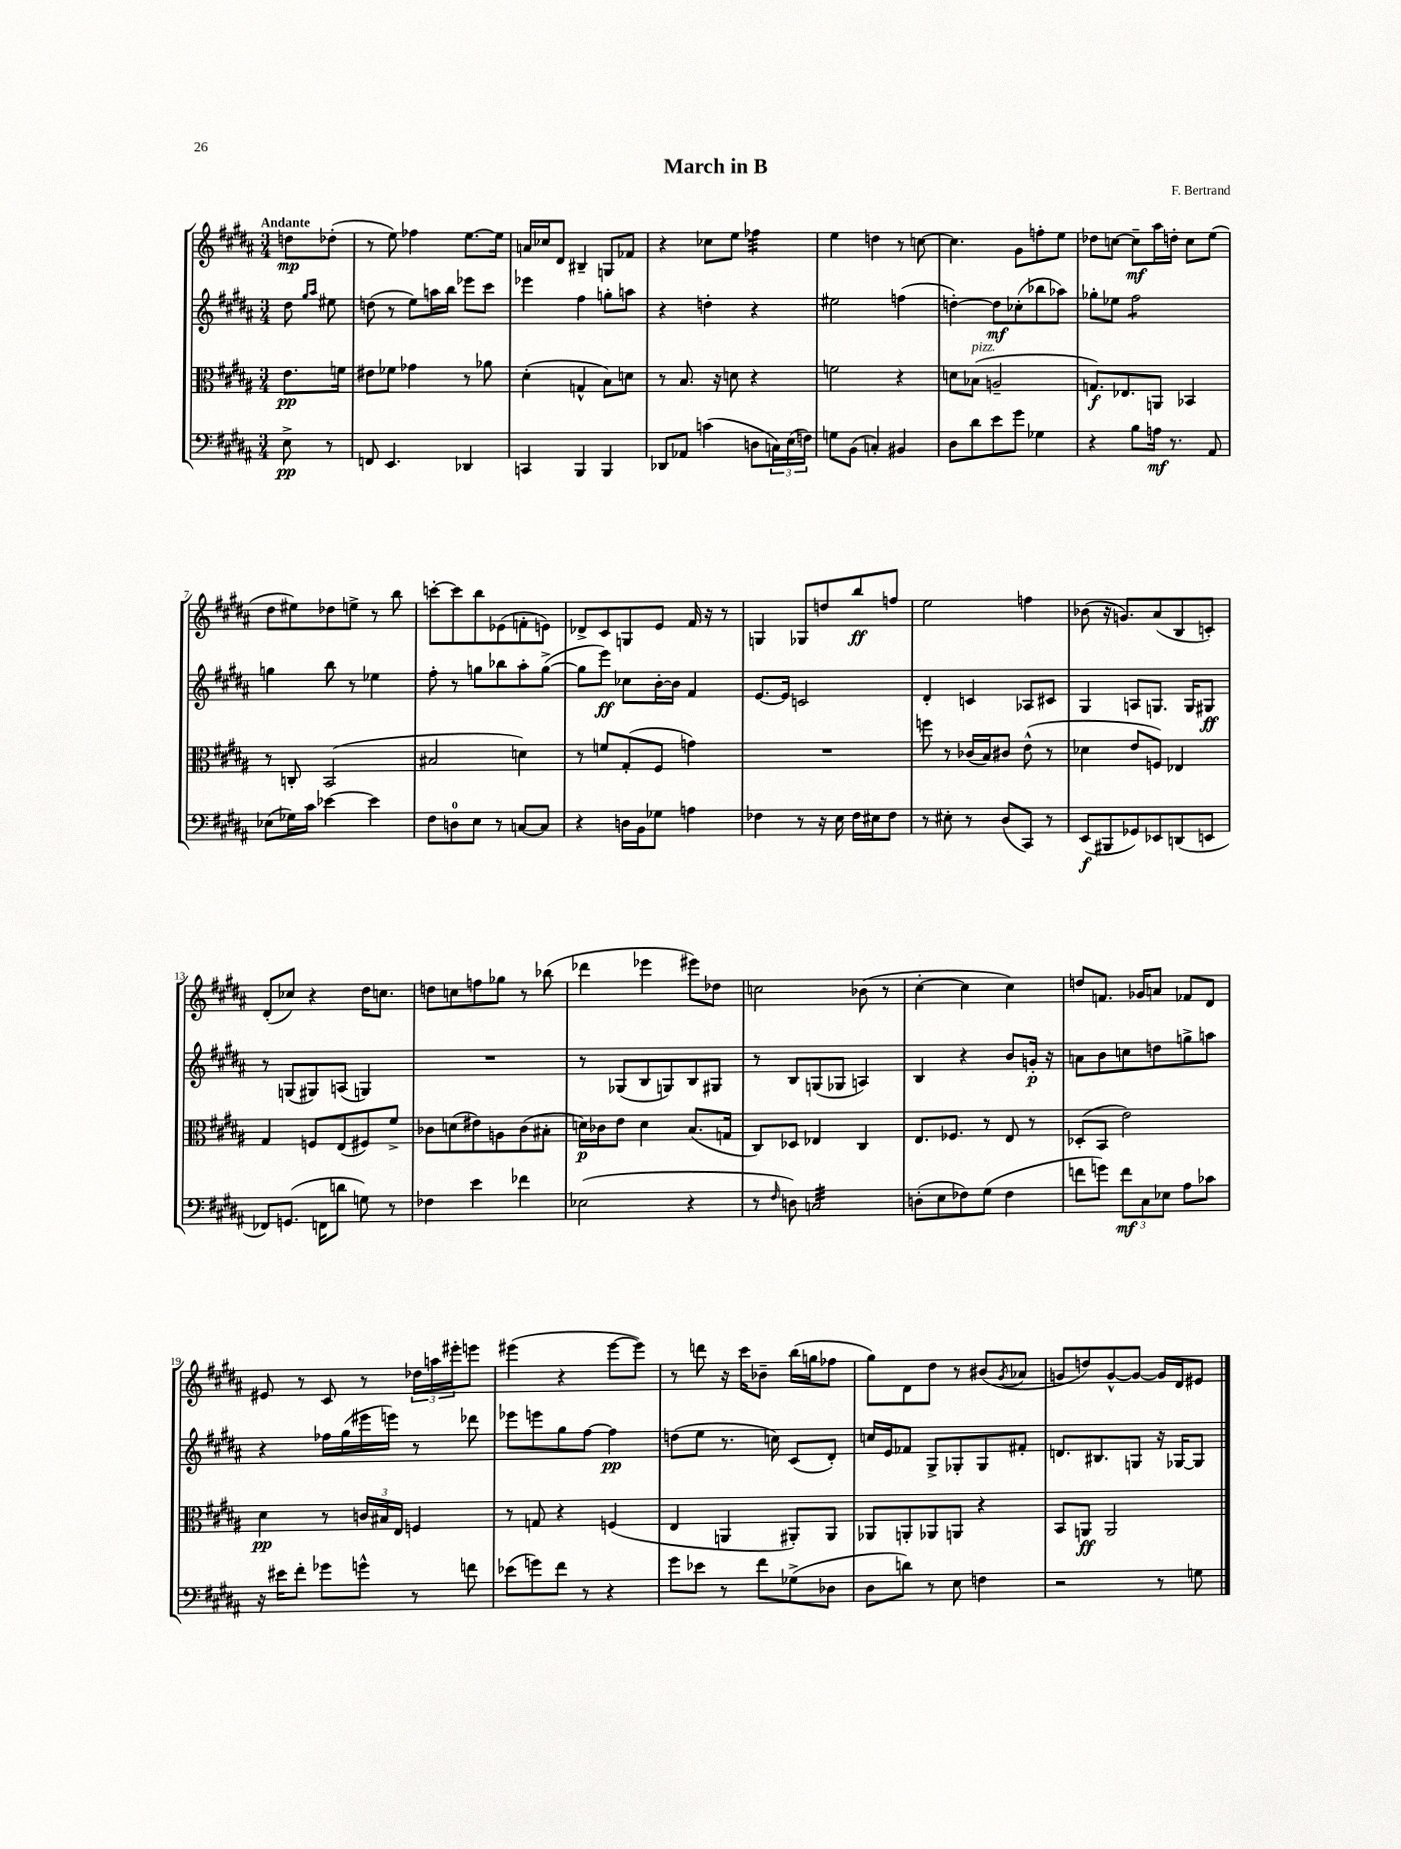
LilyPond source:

\header { title = "March in B" composer = "F. Bertrand" }
<<
\new StaffGroup <<
\new Staff = "s0" {
    \clef treble \key b \major \numericTimeSignature \time 3/4 \partial 4 \tempo "Andante"
    d''8\mp des''8-.( |
    r8 e''8) fes''4 e''8.~ e''16 |
    a'16 ces''16 dis'8 bis4-- g8 fes'8 |
    r4 ces''8 e''8 fes''4:32 |
    e''4 d''4 r8 c''8~ |
    c''4. gis'8 f''8-. e''8 |
    des''8 c''8~ c''8--\mf ais''16 d''16-. c''8 e''8( |
    dis''8 eis''8) des''8 e''8-> r8 b''8 |
    c'''8~-. c'''8 b''8 ees'8( f'8-. e'8) |
    des'8-> cis'8 g8 e'8 fis'16 r16 r8 |
    g4 ges8 d''8 b''8\ff f''8 |
    e''2 f''4 |
    bes'8( r16 g'8.) ais'8( b8 c'8-.) |
    dis'8-.( ces''8) r4 dis''16 c''8. |
    d''8 c''8 f''8 ges''8 r8 bes''8( |
    des'''4 ees'''4 eis'''8) des''8 |
    c''2 bes'8( r8 |
    cis''4~-. cis''4 cis''4) |
    d''8 f'8. ges'16 a'8 fes'8 dis'8 |
    eis'8 r8 cis'8 r8 \tuplet 3/2 { des''16 a''16 eis'''16-. } e'''8 |
    eis'''4( r4 eis'''8~ eis'''8) |
    r8 d'''8 r16 cis'''16 bes'8-- b''16( g''16 fes''8 |
    gis''8) dis'8 dis''8 r8 bis'8( \acciaccatura { gis'8 } aes'8 |
    g'8 d''8) g'8~-^ g'8~ g'16 dis'16 eis'8 \bar "|." |
}
\new Staff = "s1" {
    \clef treble \key b \major \numericTimeSignature \time 3/4 \partial 4
    dis''8 \grace { gis''16 ais''16 } eis''8 |
    d''8( r8 e''8) a''16 b''16 ees'''8 cis'''8 |
    ees'''4 fis''4 g''8-. a''8 |
    r4 d''4-. r4 |
    eis''2 f''4( |
    d''4~-.) d''8\mf ces''8-.( bes''8 aes''8) |
    ges''8-. ees''8 fis''2:8 |
    g''4 b''8 r8 ees''4 |
    fis''8-. r8 g''8 bes''8 ais''8-. g''8~->( |
    g''8 e'''8\ff) ces''8 b'16~-. b'16 fis'4 |
    e'8.~ e'16 c'2 |
    dis'4-. c'4 aes8 cis'8 |
    gis4 a8 g8. g16 gis8\ff |
    r8 g8( gis8) a8( g4) |
    R2. |
    r8 ges8( b8 g8) b8 gis8 |
    r8 b8 g8( ges8 a4) |
    b4 r4 b'8 g'16-.\p r16 |
    a'8 b'8 c''8 d''8 g''8-> a''8 |
    r4 fes''16 gis''16( eis'''16 e'''16) r8 des'''8 |
    ees'''8 e'''8 gis''8 fis''8~ fis''4\pp |
    d''8( e''8 r8. c''16) cis'8( dis'8-.) |
    c''16 e'16 fes'8 gis8-> ges8-. ges8 fis'8-. |
    d'8. bis8. g8 r16 ges16~ ges8 \bar "|." |
}
\new Staff = "s2" {
    \clef alto \key b \major \numericTimeSignature \time 3/4 \partial 4
    e'8.\pp f'16 |
    eis'8 fes'8 ges'4 r8 aes'8 |
    dis'4-.( g4-^ b8) d'8 |
    r8 b8. r16 d'8 r4 |
    f'2 r4 |
    d'8 bes8^\markup { \italic "pizz." }( a2-- |
    g8.\f) ees8. a,8 bes,4 |
    r8 c8-. b,2( |
    bis2 d'4) |
    r8 f'8 gis8-.( fis8 g'4) |
    R2. |
    f''8 r8 ces'16( b16) cis'8 e'8-^( r8 |
    des'4 e'8 f8) ees4 |
    gis4 f8 e8( fis8) fis'8-> |
    ces'8 d'8( eis'8) a8 ces'8( bis8-. |
    d'16\p) ces'16 e'8 d'4 b8.( g16 |
    cis8) des8 ees4 cis4 |
    e8. fes8. r8 e8 r8 |
    des8-.( b,8 e'2) |
    dis'4\pp r8 \tuplet 3/2 { c'16 bis16 e16 } f4 |
    r8 g8 r4 f4( |
    e4 a,4 ais,8-.) ais,8 |
    aes,8 a,8-. aes,8 a,8 r4 |
    b,8 a,8\ff a,2 \bar "|." |
}
\new Staff = "s3" {
    \clef bass \key b \major \numericTimeSignature \time 3/4 \partial 4
    e8->\pp r8 |
    f,8 e,4. des,4 |
    c,4 b,,4 b,,4 |
    des,8 aes,8 c'4( d8 \tuplet 3/2 { c16) e16( f16) } |
    g8 b,8( c4-.) bis,4 |
    dis8 dis'8 e'8 gis'8 ges4 |
    r4 b8 a16\mf r8. ais,8 |
    ees8( ges16) cis'16 ees'4~ ees'4 |
    fis8 d8-0 e8 r8 c8~ c8 |
    r4 d16 b,16 ges8 a4 |
    fes4 r8 r16 e16 fes16 eis16 fes8 |
    r8 eis8-. r8 dis8( cis,8) r8 |
    e,8\f( bis,,8 ges,8) ees,8 d,8( e,8 |
    fes,8) g,8.( f,16 d'8 g8) r8 |
    fes4 e'4 fes'4 |
    ees2( r4 |
    r8 \grace { fis16 } d8) c2:32 |
    d8-.( e8 fes8) gis8( fes4 |
    f'8 g'8) \tuplet 3/2 { f'8\mf cis8 ees8 } ais8 ces'8 |
    r16 eis'16 fis'8-. ges'8 g'8-^ r8 f'8 |
    ees'8( g'8) fis'8 r8 r4 |
    gis'8 ees'8 r8 fis'8 ges8->( des8 |
    dis8 d'8) r8 e8 f4 |
    r2 r8 g8 \bar "|." |
}
>>
>>
